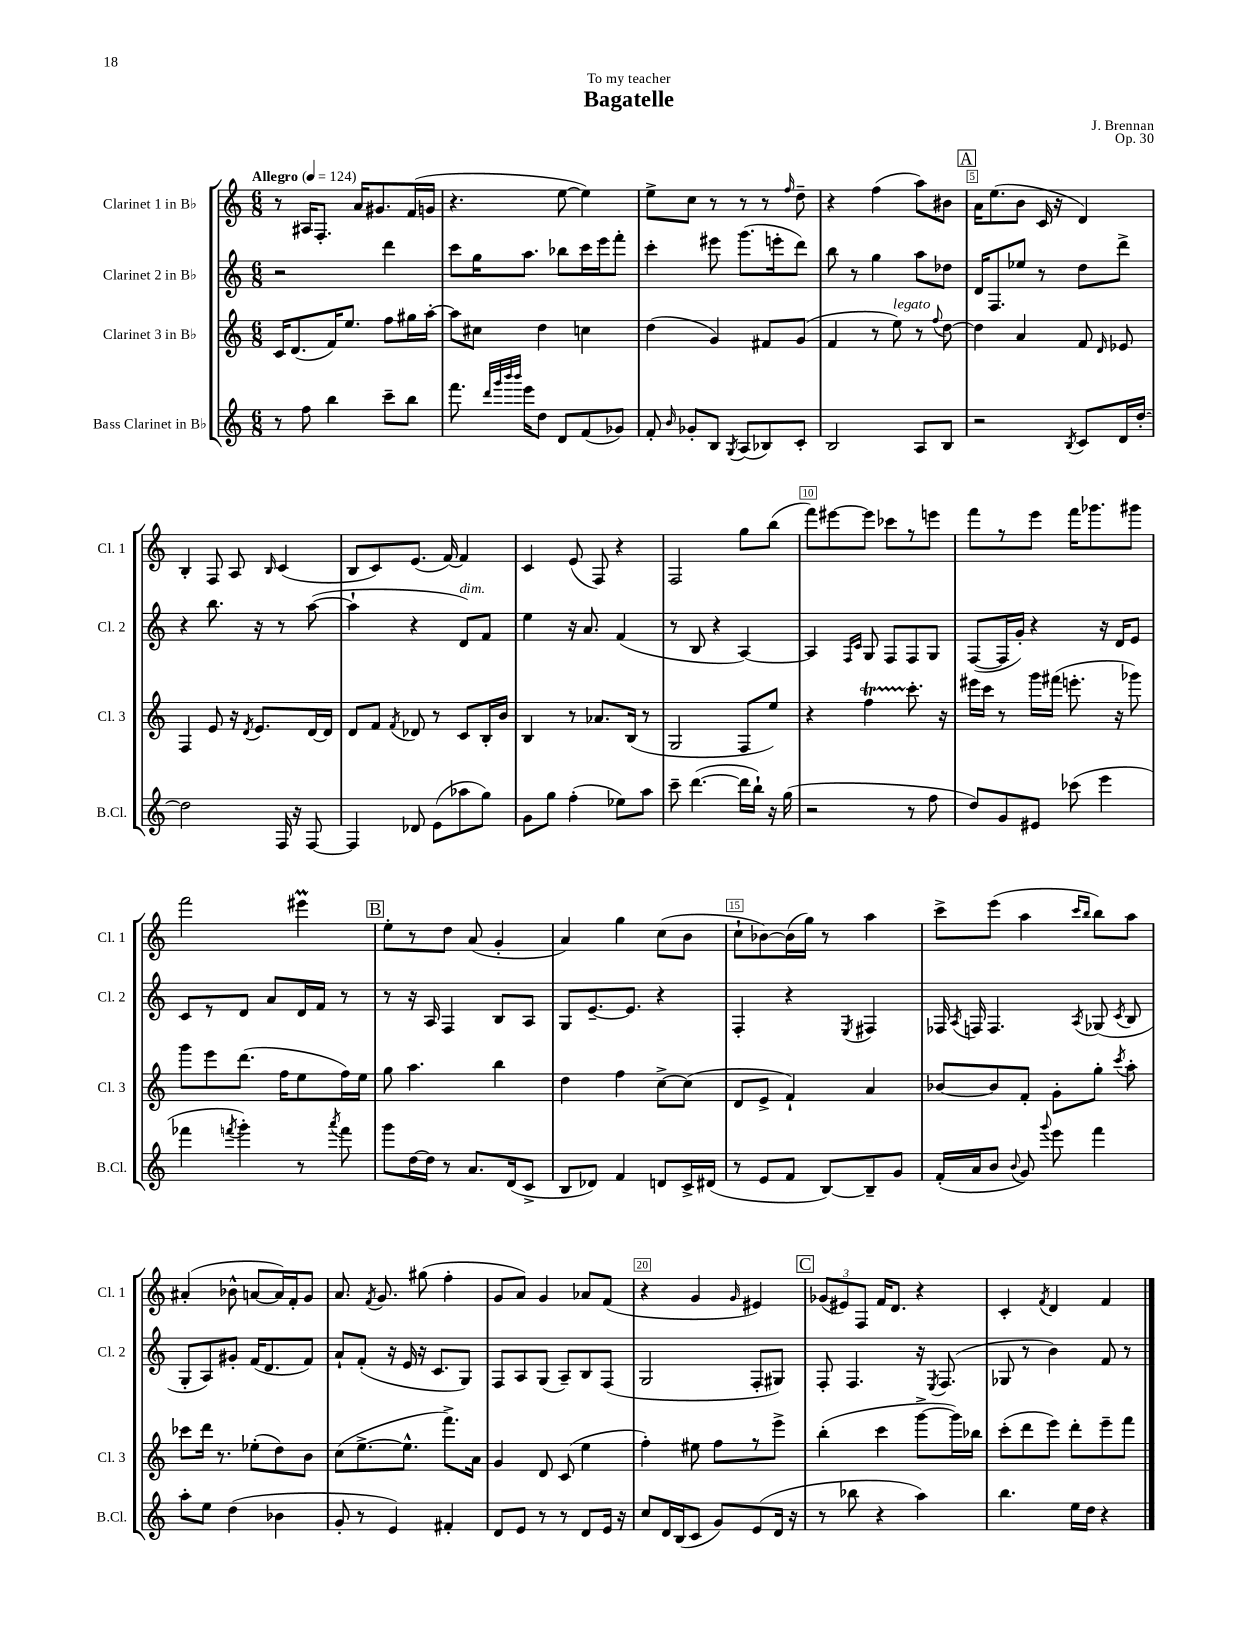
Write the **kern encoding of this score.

**kern	**kern	**kern	**kern
*staff4	*staff3	*staff2	*staff1
*clefG2	*clefG2	*clefG2	*clefG2
*k[]	*k[]	*k[]	*k[]
*M6/8	*M6/8	*M6/8	*M6/8
*MM124	*MM124	*MM124	*MM124
8r	16c	2r	8r
.	(8.d	.	.
8ff	.	.	16A#
.	.	.	8.F'
4bb	16f)	.	.
.	8.ee	.	.
.	.	.	16a
.	.	.	8.g#
8ccc~	8ff	4ddd	.
8bb	16gg#	.	(16f
.	[16aa'	.	16g
=	=	=	=
8.fff	8aa]	8ccc	4.r
.	8cc#	16gg	.
32qqddd	.	.	.
32qqggg	.	.	.
32qqbbb	.	.	.
32qqbbb	.	.	.
16eee	.	8.aa	.
8dd	4dd	.	.
8d	.	8bb-	[8ee
(8f	4cc	16ccc	4ee])
.	.	16eee	.
8g-)	.	8fff'	.
=	=	=	=
8f'	(4dd	4ccc'	8ee^
16qqb	.	.	.
8g-'	.	.	8cc
8B	4g)	8eee#	8r
8qG	.	.	.
(8A	.	(8.ggg	8r
8B-)	8f#	.	8r
.	.	16eee'	.
.	.	.	16qqff
8c'	(8g	8ddd)	8dd~
=	=	=	=
2B	4f	8bb	4r
.	.	8r	.
.	8r	4gg	(4ff
.	8ee)	.	.
8A	8r	8aa	8aa)
.	8qqff	.	.
8B	[8dd	8dd-	8b#
=	=	=	=
2r	4dd]	16d	16a
.	.	8.F	(8.ee
.	4a	8ee-	8b
.	.	8r	16c
.	.	.	16r
8qB	.	.	.
8c	8f	8dd	4d)
.	16qqd	.	.
16d	8e-	8ddd^	.
[16dd'	.	.	.
=	=	=	=
2dd]	4F	4r	4B'
.	8e	8.bb	8F
.	16r	.	8A
.	8qd	.	.
.	8.e	16r	.
.	.	.	16qqB
16F	.	8r	(4c
16r	.	.	.
[8F	[16d	([8aa	.
.	16d]	.	.
=	=	=	=
4F]	8d	4aa`]	8B
.	8f	.	8c)
.	8qf	.	.
8d-	8d-	4r	(8.e
(8e	8r	.	.
.	.	.	[16f)
8aa-	8c	8d)	4f]
8gg)	16B'	8f	.
.	16b	.	.
=	=	=	=
8g	4B	4ee	4c
8gg	.	.	.
(4ff'	8r	16r	(8e
.	.	8.a	.
.	8.a-	.	8F)
8ee-)	.	(4f	4r
.	(16B	.	.
8aa	8r	.	.
=	=	=	=
8ccc~	2G	8r	2F
([4.ddd	.	8B	.
.	.	4r	.
16ddd]	8F	[4A)	8gg
16bb`)	.	.	.
16r	8ee)	.	(8bb
(16gg	.	.	.
=	=	=	=
2r	4r	4A]	8fff)
.	.	.	[8eee#
.	.	16qqF	.
.	.	16qqc	.
.	4ff	8G	8eee#]
.	.	8F	8ccc-
8r	8.ccc'	8F	8r
8ff	.	8G	8eee
.	16r	.	.
=	=	=	=
8dd)	16eee#	([8F	8fff
.	16ccc	.	.
8g	8r	16F]	8r
.	.	16g')	.
8e#	16ggg	4r	8eee
.	(16fff#	.	.
(8ccc-	8.eee'	.	16fff
.	.	.	8.ggg-
4eee	.	16r	.
.	16r	16d	.
.	8ggg-)	8e	8ggg#
=	=	=	=
4fff-	8ggg	8c	2fff
.	8eee	8r	.
8qfff	.	.	.
4ggg')	(8.ddd	8d	.
.	.	8a	.
.	16ff	.	.
8r	8ee	16d	4eee#
.	.	16f	.
8qaaa	.	.	.
8fff	16ff)	8r	.
.	16ee	.	.
=	=	=	=
8ggg	8gg	8r	8ee'
[16dd	4.aa	16r	8r
16dd]	.	16A	.
8r	.	4F	8dd
8.a	.	.	(8a
.	4bb	8B	4g'
(16d	.	.	.
8c^	.	8A	.
=	=	=	=
8B	4dd	8G	4a)
8d-)	.	[8.e~	.
4f	4ff	.	4gg
.	.	8.e]	.
8d	[8cc^	4r	(8cc
16c^	(8cc]	.	8b
(16d#	.	.	.
=	=	=	=
8r	8d	4F'	8cc`
8e	8e^	.	[8b-)
8f	4f`)	4r	(16b-]
.	.	.	16gg)
[8B)	.	.	8r
.	.	8qE	.
8B~]	4a	4F#	4aa
8g	.	.	.
=	=	=	=
(16f'	[8b-	16F-	8ccc^
.	.	8qA	.
16a	.	16F	.
8b	8b-]	4.F	(8eee
8qqb	.	.	.
8g)	8f'	.	4aa
8qqggg	.	.	.
8eee	8g'	.	.
.	.	.	16qqccc
.	.	8qA	16qqbb
4fff	8gg'	(8G-	8bb)
.	8qccc	8qc	.
.	8aa'	8B	8aa
=	=	=	=
8aa'	8ccc-	8G'	(4a#'
8ee	16ddd	8A)	.
.	8.r	.	.
(4dd	.	8g#'	8b-^^
.	(8ee-'	(16f	[8a
.	.	8.d	.
4b-	8dd)	.	16a])
.	.	.	16f'
.	8b	8f)	8g
=	=	=	=
8g'	(8cc	8a`	8.a
8r	[8.ee^	(8f'	.
.	.	.	8qf
.	.	.	8.g
4e)	.	16r	.
.	8.ee^^]	16e	.
.	.	16r	(8gg#
.	.	8.c	.
4f#'	8.fff^)	.	4ff'
.	.	8G)	.
.	16a	.	.
=	=	=	=
8d	4g	8F	8g
8e	.	8A	8a)
8r	8d	(8G	4g
8r	(8c	8A~)	.
8d	4ee	8B	8a-
16e	.	(8F	(8f
16r	.	.	.
=	=	=	=
8cc	4ff')	2G	4r
16d	.	.	.
(16B	.	.	.
8c	8ee#	.	4g
8g)	8ff	.	.
.	.	.	16qqg
(8e	8r	8F'	4e#)
16d	8eee^	8G#)	.
16r	.	.	.
=	=	=	=
8r	(4bb'	8F'	(12g-
.	.	.	12e#)
8bb-	.	4.F	.
.	.	.	12F
4r	4ccc	.	16f
.	.	.	8.d
4aa)	[8ggg^	16r	4r
.	.	8qE	.
.	.	(8.F	.
.	16ggg])	.	.
.	16bb-	.	.
=	=	=	=
4.bb	(8ccc'	8G-	4c'
.	8ddd	8r	.
.	.	.	8qf
.	8eee)	4b)	4d
16ee	8ddd'	.	.
16dd	.	.	.
4r	8eee~	8f	4f
.	8fff	8r	.
==	==	==	==
*-	*-	*-	*-
